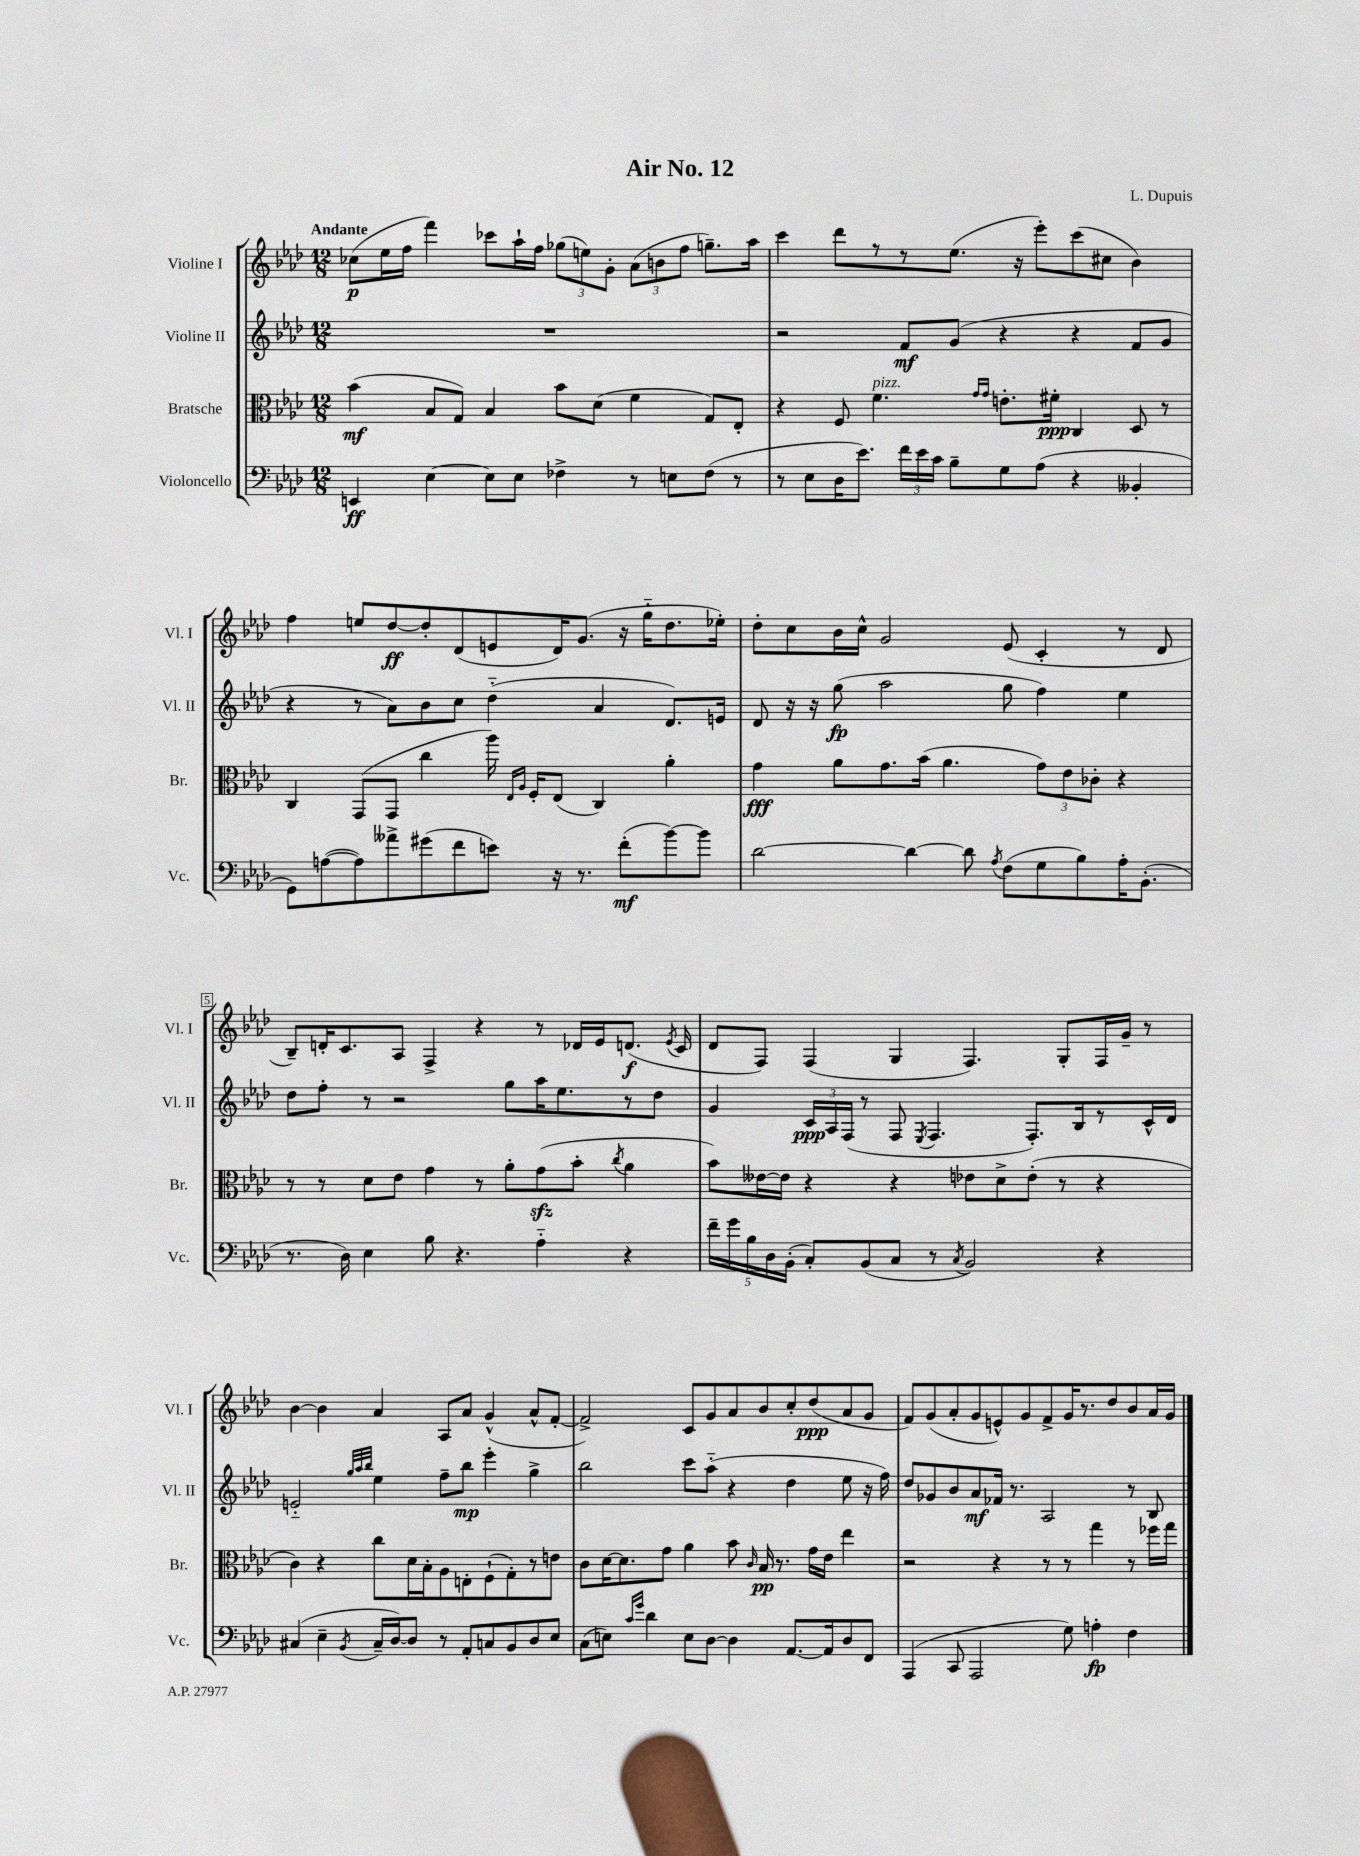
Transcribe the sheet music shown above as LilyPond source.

\header { title = "Air No. 12" composer = "L. Dupuis" }
<<
\new StaffGroup <<
\new Staff = "s0" \with { instrumentName = "Violine I" shortInstrumentName = "Vl. I" } {
    \clef treble \key aes \major \numericTimeSignature \time 12/8 \tempo "Andante"
    \autoBeamOff ces''8[\p( ees''16 f''16] f'''4) ces'''8[ aes''16-! f''16] \tuplet 3/2 { ges''8[( e''8) g'8]-. } \tuplet 3/2 { aes'8[( b'8 f''8] } g''8.[--) aes''16] |
    c'''4 des'''8[ r8 r8 ees''8.]( r16 ees'''8[-.) c'''8( cis''8] bes'4) |
    f''4 e''8[ des''8~\ff des''8-. des'8( e'8 des'16) g'8.]( r16 g''16[-_ des''8. ees''16]-.) |
    des''8[-. c''8 bes'16 c''16]-^ g'2 ees'8( c'4-. r8 des'8 |
    bes8[--) d'16-. c'8. aes8] f4-> r4 r8 des'16[ ees'16 d'8.]\f( \acciaccatura { ees'8 } c'16 |
    des'8[ f8]) f4( g4 f4.) g8[-. f16 g'16]-- r8 |
    bes'4~ bes'4 aes'4 aes8[ aes'8] g'4-^( aes'8[-^ f'8]~-. |
    f'2->) c'8[ g'8 aes'8 bes'8 c''8-. des''8\ppp( aes'8 g'8] |
    f'8[) g'8( aes'8-. g'8 e'8-^) g'8 f'8-> g'16 r8. des''8 bes'8 aes'16 g'16] \bar "|." |
}
\new Staff = "s1" \with { instrumentName = "Violine II" shortInstrumentName = "Vl. II" } {
    \clef treble \key aes \major \numericTimeSignature \time 12/8
    \autoBeamOff R1. |
    r2 f'8[\mf g'8]( r4 r4 f'8[ g'8] |
    r4 r8 aes'8[) bes'8 c''8] des''4-_( aes'4 des'8.[) e'16] |
    des'8 r16 r16 g''8\fp( aes''2 g''8 f''4) ees''4 |
    des''8[ f''8]-. r8 r2 g''8[ aes''16 ees''8. r8 des''8] |
    g'4 \tuplet 3/2 { c'16[\ppp aes16 f16]( } r8 f8 \acciaccatura { ees8 } f4. f8.[-.) bes16 r8 c'16-^ des'16] |
    e'2-_ \grace { g''32[ aes''32 bes''32] } ees''4 f''8[-- bes''8]\mp ees'''4-. g''4-> |
    bes''2 c'''8[ aes''8]-_( r4 des''4 ees''8 r16 f''16) |
    des''8[ ges'8 bes'8 aes'8\mf fes'16] r8. aes2 r8 bes8 \bar "|." |
}
\new Staff = "s2" \with { instrumentName = "Bratsche" shortInstrumentName = "Br." } {
    \clef alto \key aes \major \numericTimeSignature \time 12/8
    \autoBeamOff bes'4\mf( bes8[ g8]) bes4 bes'8[ des'8]( f'4 g8[) ees8]-. |
    r4 f8 f'4.^\markup { \italic "pizz." } \grace { g'16[ g'16] } e'8.[-. fis'16]-.\ppp c4 des8 r8 |
    c4 g,8[( g,8] c''4 aes''16) \grace { ees16[ aes16] } f16[-. ees8]( c4) aes'4-. |
    g'4\fff aes'8[ g'8. bes'16]( aes'4. \tuplet 3/2 { g'8[) ees'8 ces'8]-. } r4 |
    r8 r8 des'8[ ees'8] g'4 r8 aes'8[-. g'8\sfz( bes'8]-. \acciaccatura { c''8 } aes'4 |
    bes'8[) eeses'16~ eeses'16] r4 r4 ees'8[ des'8-> ees'8]-.( r8 r4 |
    c'4) r4 c''8[ des'16 bes16-. aes8 e8-. f8-!( g8-.) r8 e'8] |
    c'8[ des'16~ des'8. g'8] aes'4 bes'8 \grace { c'16 } bes16\pp r8. g'16[ ees'16] ees''4 |
    r2 r4 r8 r8 g''4 r8 fes''16[ g''16] \bar "|." |
}
\new Staff = "s3" \with { instrumentName = "Violoncello" shortInstrumentName = "Vc." } {
    \clef bass \key aes \major \numericTimeSignature \time 12/8
    \autoBeamOff e,4\ff ees4~ ees8[ ees8] fes4-> r8 e8[ fes8]( r8 |
    r8 ees8[ des16 ees'8.]) \tuplet 3/2 { f'16[ ees'16 c'16] } bes8[-- g8 aes8]( r4 beses,4-. |
    g,8[) a8~( a8) aeses'8-> gis'8( f'8 e'8]) r16 r8. f'8[-.\mf( bes'8~) bes'8] |
    des'2~ des'4~ des'8 \acciaccatura { aes8 } f8[( g8 bes8) aes16-. bes,8.]-.( |
    r8. des16) ees4 bes8 r4. aes4-_ r4 |
    \tuplet 5/4 { f'16[-- g'16 bes16 des16 bes,16]-.( } c8[-.) bes,8( c8] r8 \acciaccatura { c8 } bes,2) r4 |
    cis4( ees4-- \acciaccatura { bes,8 } cis16[-- des16~) des8] r8 aes,8[-. c8 bes,8 des8 ees8] |
    c8[( e8]) \grace { c'16[ g'16] } des'4 e8[ des8]~ des4 aes,8.[~ aes,16 des8 f,8] |
    aes,,4( c,8 aes,,2 g8) a4-.\fp f4 \bar "|." |
}
>>
>>
\layout { \context { \Score \override BarNumber.break-visibility = ##(#f #t #t) barNumberVisibility = #(every-nth-bar-number-visible 5) \override BarNumber.stencil = #(make-stencil-boxer 0.1 0.3 ly:text-interface::print) } }
